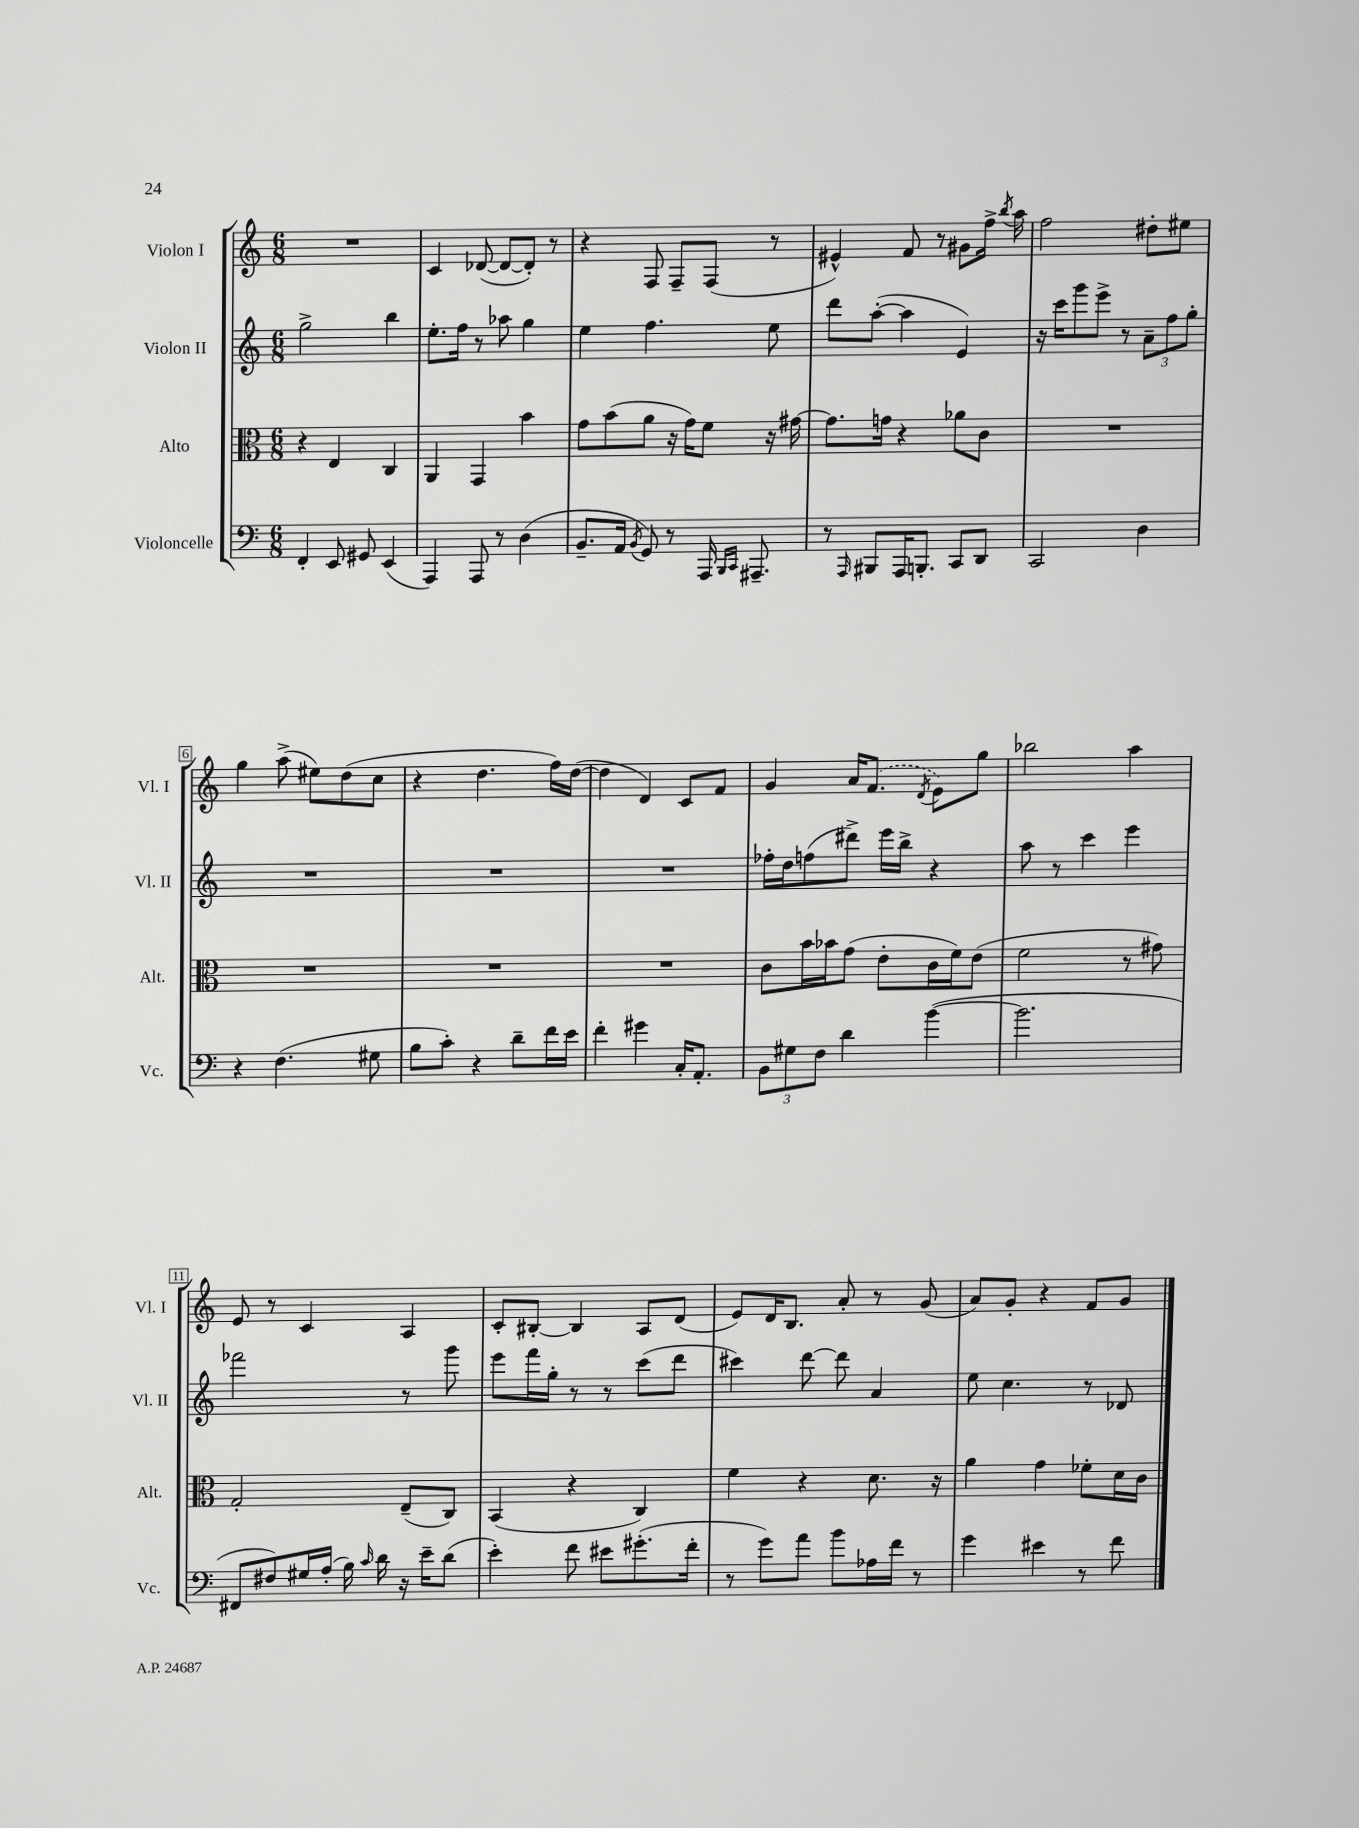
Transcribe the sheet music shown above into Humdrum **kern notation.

**kern	**kern	**kern	**kern
*staff4	*staff3	*staff2	*staff1
*clefF4	*clefC3	*clefG2	*clefG2
*k[]	*k[]	*k[]	*k[]
*M6/8	*M6/8	*M6/8	*M6/8
4FF'	4r	2gg^	2.r
8EE	4E	.	.
8GG#	.	.	.
(4EE	4C	4bb	.
=	=	=	=
4AAA)	4AA	8.ee'	4c
.	.	16ff	.
8AAA	4GG	8r	([8d-
8r	.	8aa-	8d-_
(4D	4b	4gg	8d-'])
.	.	.	8r
=	=	=	=
8.BB~	8g	4ee	4r
.	(8b	.	.
16AA	.	.	.
8qBB	.	.	.
8GG)	8a	4.ff	8F
8r	16r	.	8F~
.	16g)	.	.
16AAA	8f	.	(8F
16qqBBB	.	.	.
16qqCC	.	.	.
8.AAA#~	.	.	.
.	16r	8ee	8r
.	[16g#	.	.
=	=	=	=
8r	8.g#]	8ddd	4e#^^)
16qqAAA	.	.	.
8BBB#	.	([8aa'	.
.	16g	.	.
16AAA	4r	4aa]	8f
8.BBB'	.	.	.
.	.	.	8r
8CC	8a-	4e)	8g#
8DD	8c	.	16ff^
.	.	.	8qbb
.	.	.	16aa
=	=	=	=
2CC	2.r	16r	2ff
.	.	16ccc	.
.	.	8ggg	.
.	.	8eee^	.
.	.	8r	.
4D	.	12a~	8dd#'
.	.	12ff	.
.	.	.	8ee#
.	.	12gg'	.
=	=	=	=
4r	2.r	2.r	4gg
(4.F	.	.	(8aa^
.	.	.	8ee#)
.	.	.	(8dd
8G#	.	.	8cc
=	=	=	=
8B	2.r	2.r	4r
8c')	.	.	.
4r	.	.	4.dd
8d~	.	.	.
16f	.	.	16ff)
16e	.	.	([16dd
=	=	=	=
4f'	2.r	2.r	4dd]
4g#	.	.	4d)
16C'	.	.	8c
8.AA'	.	.	.
.	.	.	8f
=	=	=	=
12BB	8c	16ff-'	4g
.	.	16dd	.
12G#	.	.	.
.	16b	(8ff	.
12F	.	.	.
.	16b-	.	.
4d	(8g	8ddd#^)	16a
.	.	.	(8.f
.	8e'	16eee	.
.	.	16bb^	.
.	.	.	8qd
([4b	16c	4r	8e)
.	16f)	.	.
.	(8e	.	8gg
=	=	=	=
2.b]	2f	8aa	2bb-
.	.	8r	.
.	.	4ccc	.
.	8r	4eee	4aa
.	8g#)	.	.
=	=	=	=
8FF#	2G'	2fff-	8e
8F#)	.	.	8r
16G#	.	.	4c
(16A'	.	.	.
16B)	.	.	.
16qqc	.	.	.
16d	.	.	.
16r	(8E~	8r	4A
16e~	.	.	.
(8d	8C)	8ggg	.
=	=	=	=
4e')	(4BB	8eee	8c'
.	.	16fff	[8B#'
.	.	16gg'	.
8f	4r	8r	4B#]
8e#	.	8r	.
(8.g#'	4C)	(8ccc	8A
.	.	8ddd	(8d
16f'	.	.	.
=	=	=	=
8r	4f	4ccc#)	8e)
8g)	.	.	16d
.	.	.	8.B
8a	4r	[8ddd	.
8b	.	8ddd]	8a'
16A-	8.d	4a	8r
16f	.	.	.
8r	.	.	(8g
.	16r	.	.
=	=	=	=
4g	4a	8ee	8a)
.	.	4.cc	8g'
4e#	4g	.	4r
8r	8f-'	8r	8f
8f	16d	8d-	8g
.	16c	.	.
==	==	==	==
*-	*-	*-	*-
